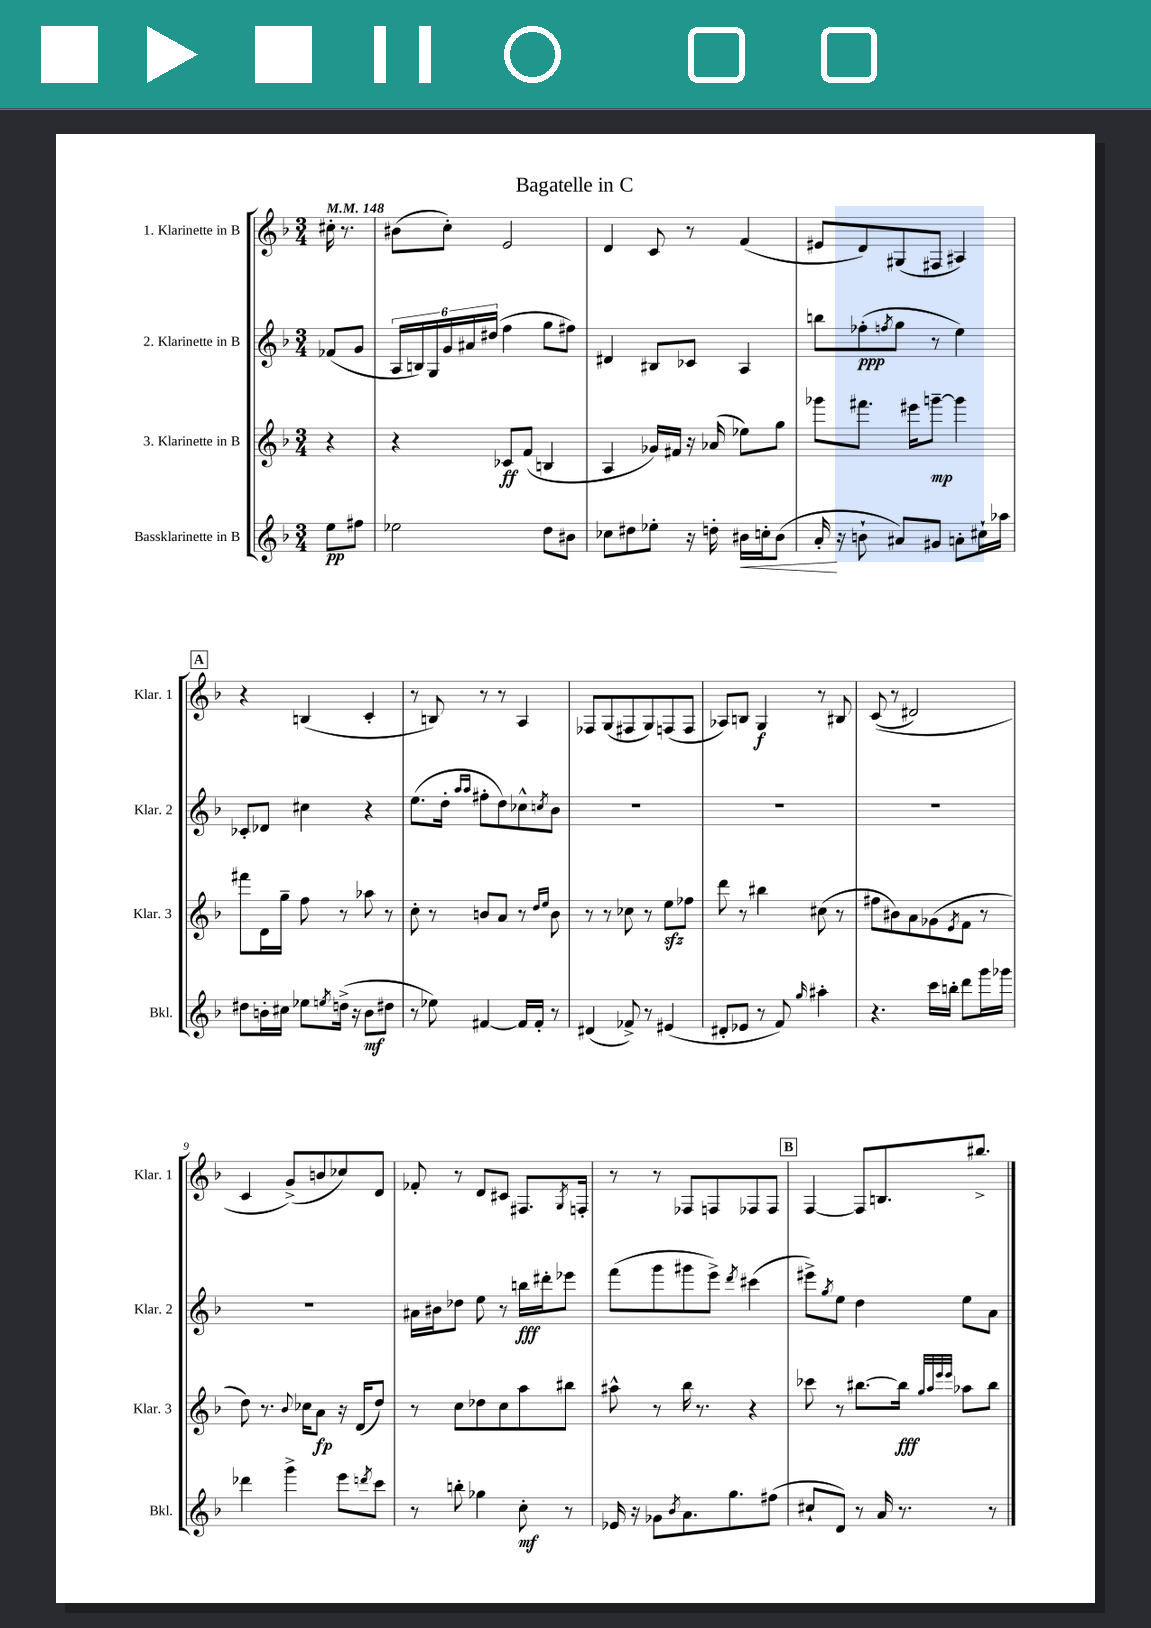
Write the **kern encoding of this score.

**kern	**kern	**kern	**kern
*staff4	*staff3	*staff2	*staff1
*clefG2	*clefG2	*clefG2	*clefG2
*k[b-]	*k[b-]	*k[b-]	*k[b-]
*M3/4	*M3/4	*M3/4	*M3/4
*MM148	*MM148	*MM148	*MM148
8ee	4r	(8f-	16cc#'
.	.	.	8.r
8ff#	.	8g	.
=	=	=	=
2ee-	4r	24A	(8b#
.	.	24B)	.
.	.	24G	.
.	.	24g	8cc')
.	.	24a#	.
.	.	(24dd#	.
.	8c-	4ff	2e
.	(8f	.	.
8dd	4B	8gg	.
8b#	.	8ff#)	.
=	=	=	=
8cc-	4A	4d#	4d
8dd#	.	.	.
8ee-'	16g-)	8B#	8c
.	16f#	.	.
16r	16r	8c-	8r
16dd'	(16a-	.	.
16b#	8ee-)	4A	(4f
16cc'	.	.	.
(8b#	8gg	.	.
=	=	=	=
16a'	8ggg-	8bb	8e#
16r	.	.	.
8b`	8.fff#	(8ff-'	8d)
.	.	8qff	.
8a#)	.	8gg	(8G#
.	16eee#	.	.
8g#	[8ggg~	8r	8F#
8a'	4ggg]	4ee)	4A#)
16cc#`	.	.	.
16aa-	.	.	.
=	=	=	=
8dd#	8fff#	8c-'	4r
16b'	16d	8d-	.
16cc#	16gg~	.	.
8ee-	8ff	4cc#	(4B
8qee	.	.	.
(16dd^	8r	.	.
16r	.	.	.
8b	8aa-	4r	4c'
8dd#	8r	.	.
=	=	=	=
8r	8cc'	(8.ee	8r
8ee-)	8r	.	8B)
.	.	16dd'	.
.	.	16qqaa	.
.	.	16qqaa	.
[4f#	8b	8ff#'	8r
.	8a	8dd)	8r
16f#]	8r	8cc-^^	4A
16f#'	.	.	.
.	16qqdd	.	.
.	16qqee	8qcc	.
8r	8b	8b-	.
=	=	=	=
(4d#	8r	2.r	8F-
.	8r	.	(8G
8f-^)	8cc-	.	8F#
8r	8r	.	8G)
(4e#	8ee	.	(8F
.	8ff-	.	8F
=	=	=	=
8d#'	8ddd	2.r	8A-)
8e-	8r	.	8B
8r	4bb#	.	4G
8f)	.	.	.
16qqgg	.	.	.
4aa#'	(8cc#	.	8r
.	8r	.	8B#
=	=	=	=
4.r	8ff#	2.r	&((8c
.	8b#)	.	8r
.	8a	.	2d#)
16ccc	(8g-	.	.
16bb'	.	.	.
.	8qe	.	.
8ddd	8f	.	.
16ggg	8r	.	.
16ggg-	.	.	.
=	=	=	=
4ddd-	8dd)	2.r	4c
.	8.r	.	.
4ggg^	.	.	(8g^&)
.	8qqb-	.	.
.	16cc-	.	.
.	8a	.	8b
8eee	16r	.	8cc-)
.	(16d	.	.
8qddd	.	.	.
8ccc	8dd)	.	8d
=	=	=	=
8r	8r	16a#	8f-'
.	.	16b#	.
8bb'	8cc	8dd-	8r
4gg-	8dd-	8ee	8d
.	8cc	8r	8c#
8cc'	8aa	16bb	8.F#
.	.	16ddd#'	.
8r	8bb#	8eee-	.
.	.	.	8qG
.	.	.	16F'
=	=	=	=
16e-	8aa#^^	(8fff	8r
16r	.	.	.
8g-	8r	8ggg	8r
8qb-	.	.	.
8.a	16bb-	8ggg#	8F-
.	8.r	.	.
.	.	8eee^)	8F
8.gg	.	.	.
.	.	8qddd	.
.	4r	(4ccc#	8F-
(8ff#	.	.	8F-
=	=	=	=
8cc#`	8ccc-	8eee#^)	[4F
.	.	8qgg	.
8d)	8r	8ee	.
8r	[8.bb#	4dd	8F]
16a	.	.	8.B
8.r	16bb#]	.	.
.	32qqgg	.	.
.	32qqaa	.	.
.	32qqeee	.	.
.	32qqeee	.	.
.	8aa-	8ee	.
.	.	.	8.bb#^
8r	8bb#	8a	.
==	==	==	==
*-	*-	*-	*-
